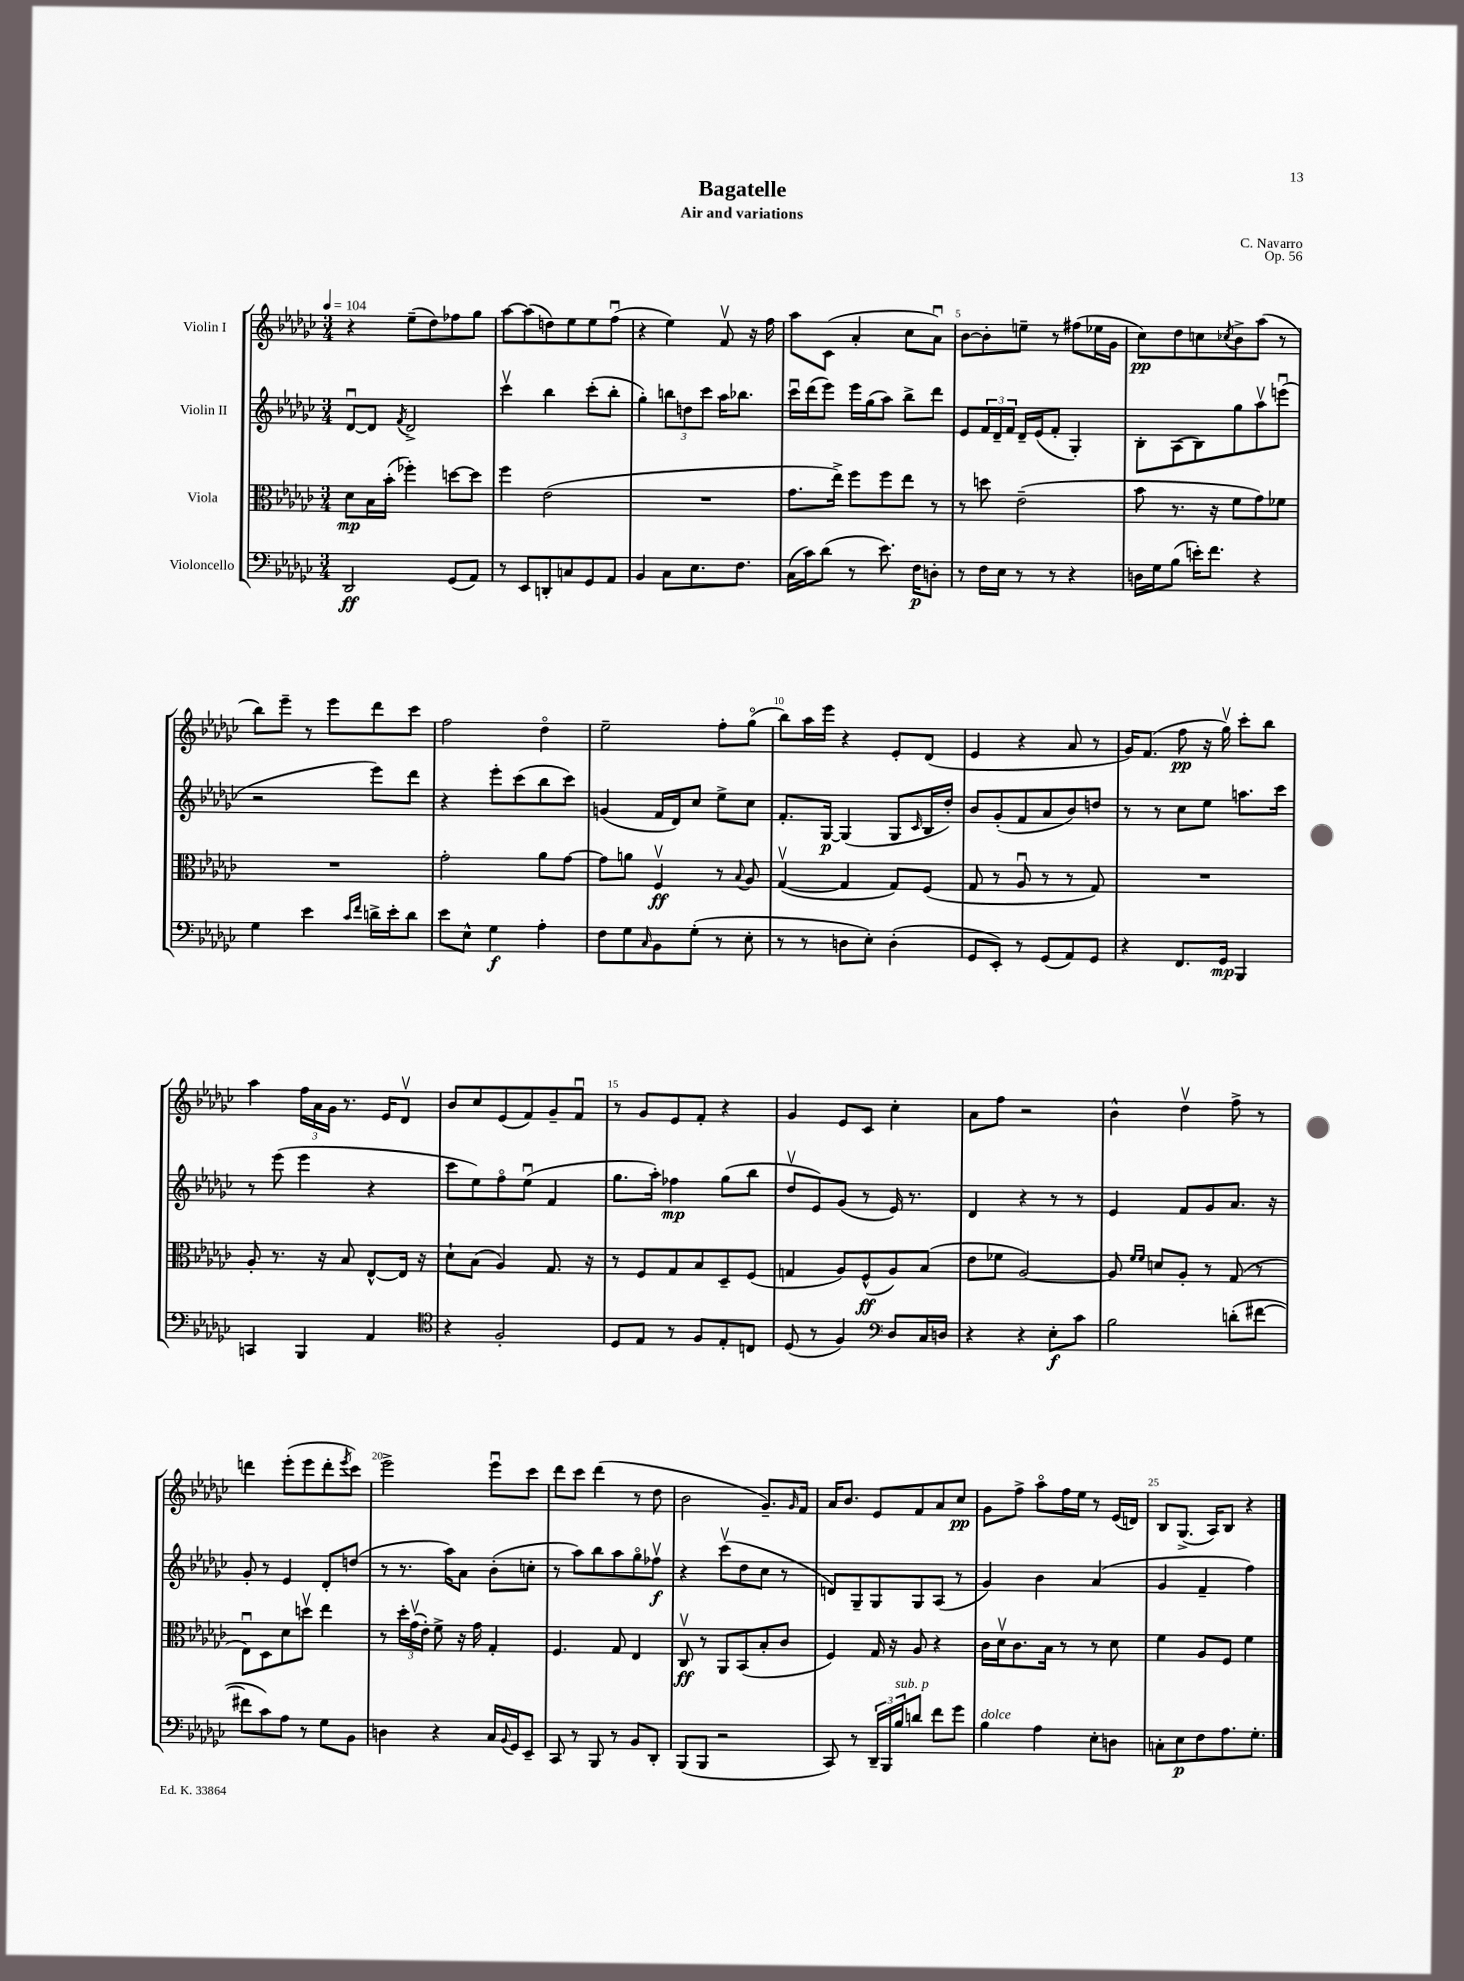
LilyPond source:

\header { title = "Bagatelle" composer = "C. Navarro" subtitle = "Air and variations" opus = "Op. 56" }
<<
\new StaffGroup <<
\new Staff = "s0" \with { instrumentName = "Violin I" } {
    \clef treble \key ges \major \numericTimeSignature \time 3/4 \tempo 4 = 104
    r4 ees''8--( des''8) fes''8 ges''8 |
    aes''8~ aes''8( d''8) ees''8 ees''8 f''8\downbow( |
    r4 ees''4) f'8\upbow r16 f''16 |
    aes''8 ces'8( aes'4-. ces''8 aes'8\downbow) |
    bes'8~ bes'8-. e''8-- r8 fis''8( ees''16 ges'16 |
    ces''8\pp) des''8 c''8 \acciaccatura { ces''8 } bes'8-> aes''8( r8 |
    bes''8) ees'''8-- r8 ees'''8 des'''8 ces'''8 |
    f''2 des''4\flageolet |
    ees''2-- f''8-. ges''8\flageolet( |
    bes''8) aes''16 ees'''16 r4 ees'8-. des'8( |
    ees'4 r4 aes'8 r8 |
    ges'16) f'8.( f''8\pp r16 ges''16\upbow) ces'''8-. bes''8 |
    aes''4 \tuplet 3/2 { f''16 aes'16 ges'16 } r8. ees'16 des'8\upbow |
    bes'8 ces''8 ees'8( f'8) ges'8-- f'8\downbow |
    r8 ges'8 ees'8 f'8-. r4 |
    ges'4 ees'8 ces'8 ces''4-. |
    aes'8 f''8 r2 |
    bes'4-^ des''4\upbow f''8-> r8 |
    d'''4 ees'''8-.( ees'''8 d'''8-. \acciaccatura { ees'''8 } ces'''8) |
    ees'''2-> ees'''8\downbow ces'''8 |
    des'''8 ces'''8 des'''4( r8 des''8 |
    bes'2 ges'8.--) \grace { ges'16 } f'16 |
    aes'16 bes'8. ees'8 f'8 aes'8 ces''8\pp |
    ges'8 f''8-> aes''8\flageolet f''16 ees''16 r8 ees'16( d'16) |
    bes8 ges8.->( aes16) bes8 r4 \bar "|." |
}
\new Staff = "s1" \with { instrumentName = "Violin II" } {
    \clef treble \key ges \major \numericTimeSignature \time 3/4
    des'8~\downbow des'8 \acciaccatura { f'8 } des'2-> |
    ces'''4\upbow bes''4 ces'''8-.( bes''8-. |
    ges''4-.) \tuplet 3/2 { b''8 d''8 ces'''8 } aes''16 bes''8. |
    ces'''16\downbow des'''16( ees'''8) ees'''16 ges''16( aes''8) bes''8-> des'''8 |
    ees'8 \tuplet 3/2 { f'16 des'16-- f'16 } des'16-- ees'16( f'8-. ges4-.) |
    bes8-. aes8( bes8) ges''8 aes''8\upbow e'''8\downbow( |
    r2 ees'''8) des'''8 |
    r4 ees'''8-. ces'''8( bes''8 ces'''8) |
    g'4( f'16 des'16) ces''8 ees''8-> ces''8 |
    f'8.-. ges16~\p ges4( ges8 \grace { ces'16 } bes16 des''16-.) |
    bes'8 ges'8-.( f'8 aes'8 bes'8) d''8 |
    r8 r8 ces''8 ees''8 a''8. ces'''16 |
    r8 ees'''8( ees'''4 r4 |
    ces'''8 ees''8) f''8\flageolet ees''8\downbow( f'4 |
    ges''8. aes''16-.) fes''4\mp ges''8( bes''8 |
    des''8\upbow ees'8) ges'8( r8 ees'16) r8. |
    des'4 r4 r8 r8 |
    ees'4 f'8 ges'8 aes'8. r16 |
    ges'8-. r8 ees'4 des'8-. d''8( |
    r8 r8. aes''16) aes'8 bes'8-.( c''8-. |
    r8 aes''8) bes''8 aes''8 ges''8\flageolet fes''8\upbow\f |
    r4 ces'''8\upbow( des''8 ces''8 r8 |
    d'8) ges8-- ges8 ges8 aes8( r8 |
    ges'4) bes'4 aes'4( |
    ges'4 f'4-- f''4) \bar "|." |
}
\new Staff = "s2" \with { instrumentName = "Viola" } {
    \clef alto \key ges \major \numericTimeSignature \time 3/4
    des'8\mp bes16 bes'16-.( fes''4-.) d''8~ d''8 |
    f''4 ees'2( |
    R2. |
    ges'8. ees''16->) f''8 f''8 ees''8 r8 |
    r8 d''8 ees'2--( |
    bes'8 r8. r16 f'8 ges'8) fes'8 |
    R2. |
    ges'2-. aes'8 ges'8~ |
    ges'8 a'8 f4\upbow\ff r8 \appoggiatura { bes8 } aes8 |
    ges4~\upbow( ges4 ges8) f8( |
    ges8 r8 aes8\downbow r8 r8 ges8) |
    R2. |
    aes8-. r8. r16 bes8 ees8~-^ ees16 r16 |
    des'8-! bes8( aes4) ges8. r16 |
    r8 f8 ges8 bes8 des8-- f8( |
    g4 aes8) f8-^\ff( aes8) bes8( |
    ees'8 fes'8 aes2~) |
    aes8 \grace { f'16 f'16 } d'8 aes8-. r8 ges8( r8 |
    ees8\downbow) des8 des'8 d''8\upbow ees''4 |
    r8 \tuplet 3/2 { des''16-. ges'16\upbow( ees'16-.) } f'8-> r16 ges'16 ges4-. |
    f4. ges8 ees4 |
    ces8\upbow\ff r8 aes,8 bes,8( bes8-. ces'8 |
    f4) ges16 r16 aes8 r4 |
    ces'16 des'16\upbow ces'8. bes16 r8 r8 des'8 |
    f'4 aes8 f8 f'4 \bar "|." |
}
\new Staff = "s3" \with { instrumentName = "Violoncello" } {
    \clef bass \key ges \major \numericTimeSignature \time 3/4
    des,2\ff ges,8( aes,8) |
    r8 ees,8 d,8-. c8 ges,8 aes,8 |
    bes,4 ces8 ees8. f8. |
    ces16( ces'16) des'8( r8 ees'8.) f16\p d8-. |
    r8 f16 ees16 r8 r8 r4 |
    d16 ges16 bes8( e'16-.) f'8. r4 |
    ges4 ees'4 \grace { ces'16 f'16 } d'16-> ees'16-. d'8 |
    ees'8 ees8-^ ges4\f aes4-. |
    f8 ges8 \grace { ces16 } bes,8 ges8-.( r8 ees8-. |
    r8 r8 d8 ees8-.) d4-.( |
    ges,8 ees,8-.) r8 ges,8( aes,8) ges,8 |
    r4 f,8. ges,16\mp bes,,4 |
    c,4 bes,,4 aes,4 |
    \clef tenor r4 f2-. |
    des8 ees8 r8 f8 ees8-. c8 |
    des8( r8 f4) \clef bass des8 ces16 d16 |
    r4 r4 ees8-.\f ces'8 |
    bes2 d'8-.( fis'8~ |
    fis'8 ces'8) aes8 r8 ges8 bes,8 |
    d4 r4 ces16 \appoggiatura { bes,8 } ges,16 ees,8-- |
    ces,8 r8 bes,,8 r8 bes,8 des,8-. |
    bes,,8( bes,,8 r2 |
    ces,8) r8 \tuplet 3/2 { des,16-- bes,,16 bes16^\markup { \italic "sub. p" } } d'8 f'8 ges'8 |
    bes4^\markup { \italic "dolce" } aes4 ees8-. d8 |
    c8-. ees8\p f8 aes8. ges8.-. \bar "|." |
}
>>
>>
\layout { \context { \Score \override BarNumber.break-visibility = ##(#f #t #t) barNumberVisibility = #(every-nth-bar-number-visible 5) } }
